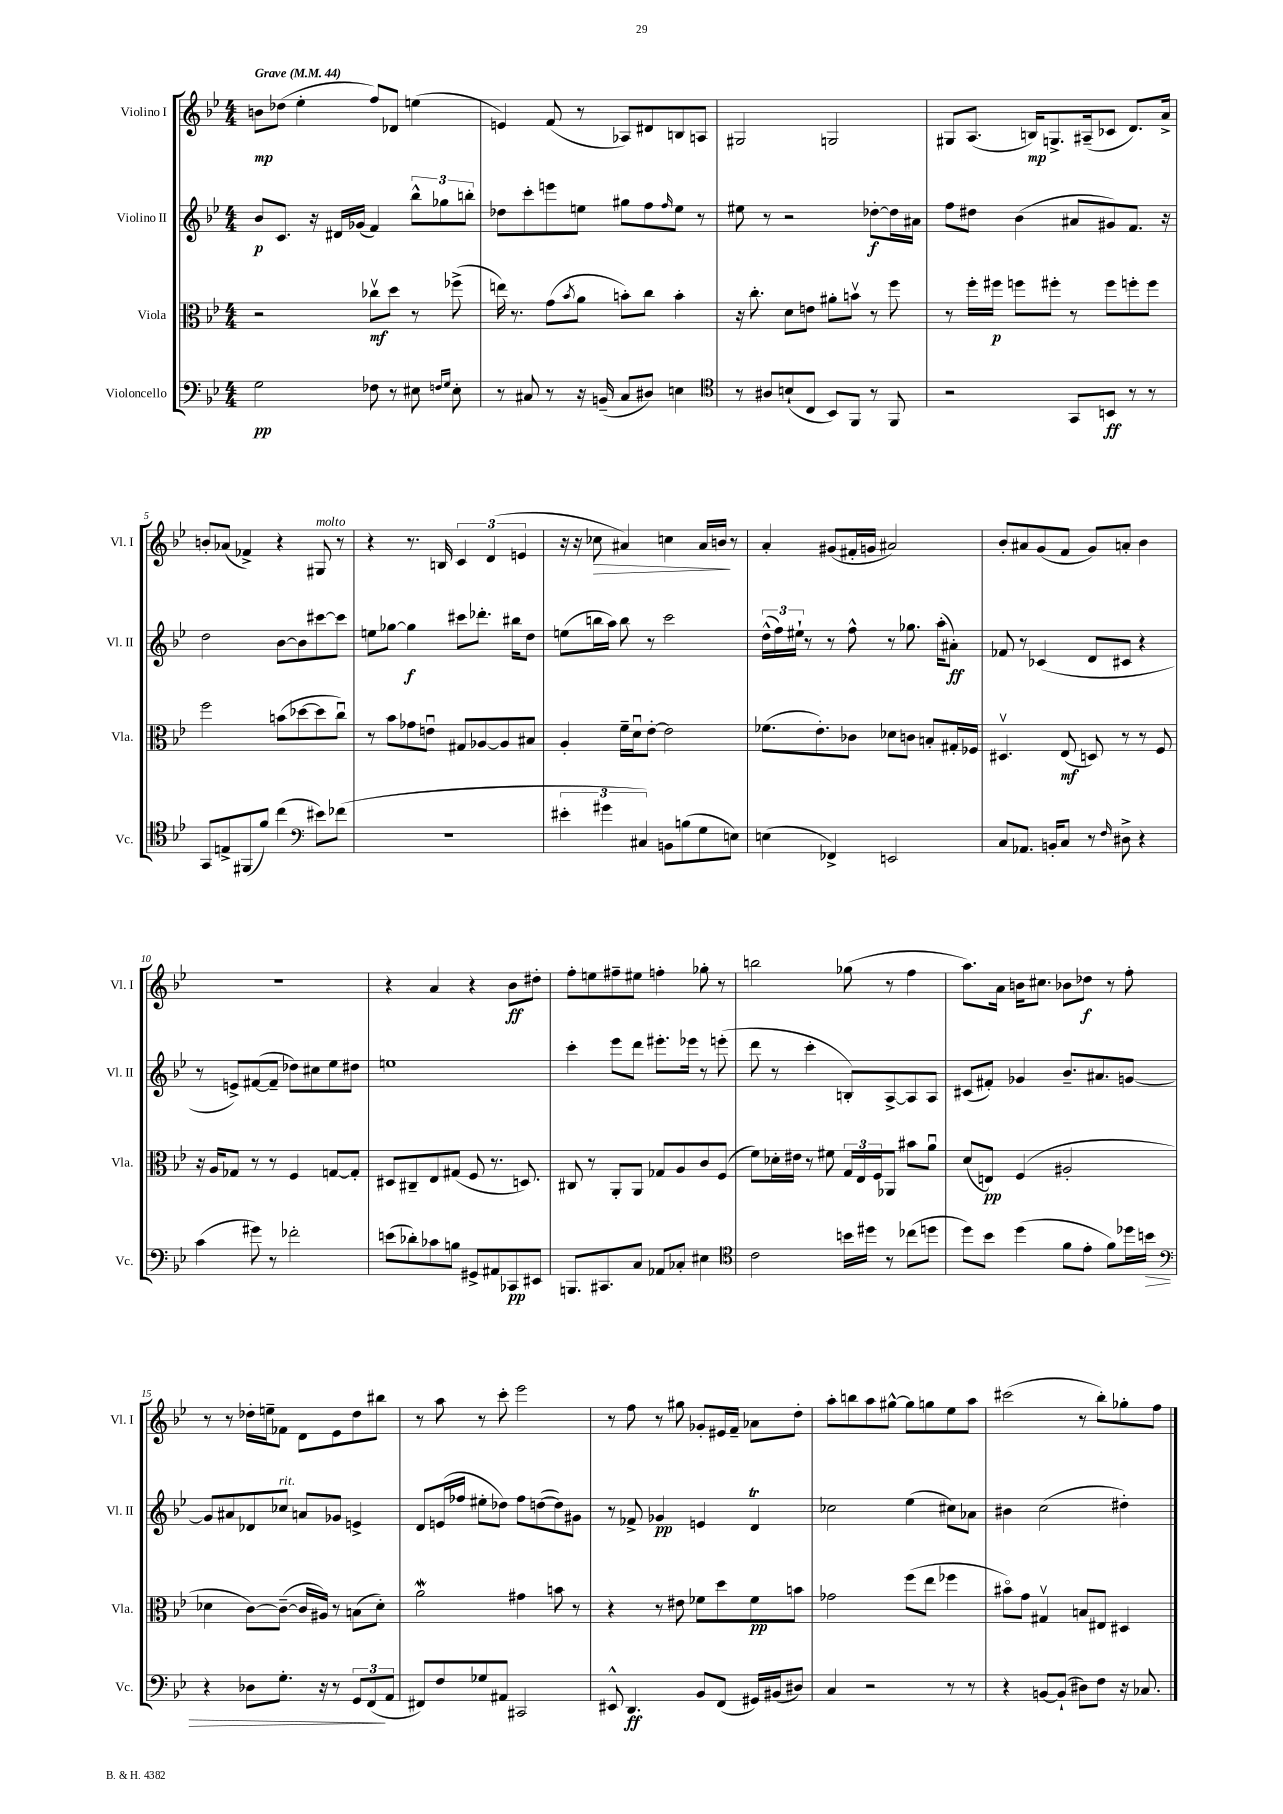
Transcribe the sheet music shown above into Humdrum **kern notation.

**kern	**dynam	**kern	**dynam	**kern	**dynam	**kern	**dynam
*part4	*part4	*part3	*part3	*part2	*part2	*part1	*part1
*staff4	*staff4	*staff3	*staff3	*staff2	*staff2	*staff1	*staff1
*I"Violoncello	*	*I"Viola	*	*I"Violino II	*	*I"Violino I	*
*I'Vc.	*	*I'Vla.	*	*I'Vl. II	*	*I'Vl. I	*
*clefF4	*	*clefC3	*	*clefG2	*	*clefG2	*
*k[b-e-]	*	*k[b-e-]	*	*k[b-e-]	*	*k[b-e-]	*
*M4/4	*	*M4/4	*	*M4/4	*	*M4/4	*
*MM44	*	*MM44	*	*MM44	*	*MM44	*
=1	=1	=1	=1	=1	=1	=1	=1
!	!	!	!	!	!	!LO:TX:a:B:t=Grave	!
2G\	pp	2r	.	8b-/L	p	8bn\L	mp
.	.	.	.	8.c/J	.	(8dd-X\J	.
.	.	.	.	.	.	4ee-'\	.
.	.	.	.	16r	.	.	.
.	.	.	.	16d#X/LL	.	.	.
.	.	.	.	(16g-X/JJ	.	.	.
8F-X\	.	8cc-Xv\L	mf	4f/)	.	8ff/L)	.
8r	.	8dd\J	.	.	.	8d-X/J	.
8E#X\	.	8r	.	12bb-^^\L	.	(4een\	.
.	.	.	.	12gg-X\	.	.	.
16qqFn/LL	.	.	.	.	.	.	.
16qqG/JJ	.	.	.	.	.	.	.
8E#'\	.	(8ff-X^\	.	.	.	.	.
.	.	.	.	12bbn'\J	.	.	.
=2	=2	=2	=2	=2	=2	=2	=2
8r	.	16een\)	.	8dd-X\L	.	4en/)	.
.	.	8.r	.	.	.	.	.
8C#X/	.	.	.	8ccc'\	.	.	.
8r	.	(8g\L	.	8eeen\	.	(8f/	.
.	.	8qb-/	.	.	.	.	.
16r	.	8a\J	.	8een\J	.	8r	.
(16BBn~/	.	.	.	.	.	.	.
8C#/L	.	8bn'\L)	.	8gg#X\L	.	8A-X/L)	.
8D#X/J)	.	8cc\J	.	8ff\	.	8d#X/	.
.	.	.	.	16qqff/	.	.	.
4En\	.	4b'\	.	8ee\J	.	8Bn/	.
.	.	.	.	8r	.	8An/J	.
=3	=3	=3	=3	=3	=3	=3	=3
*clefC4	*	*	*	*	*	*	*
8r	.	16r	.	8ee#X\	.	2G#X/	.
.	.	8.cc'\	.	.	.	.	.
8A#X/L	.	.	.	8r	.	.	.
(8Bn`/	.	8d\L	.	2r	.	.	.
8C/J	.	8en\J	.	.	.	.	.
8BB-/L)	.	8a#X'\L	.	.	.	2Gn/	.
8FF/J	.	8bnv\J	.	.	.	.	.
8r	.	8r	.	[8dd-X'\L	f	.	.
8FF/	.	8ff\	.	16dd-\L]	.	.	.
.	.	.	.	16a#X\JJ	.	.	.
=4	=4	=4	=4	=4	=4	=4	=4
2r	.	8r	.	8ff\L	.	8G#X/L	.
.	.	16ff'\LL	.	8dd#X\J	.	(8.A/J	.
.	.	16ff#X\JJ	p	.	.	.	.
.	.	8ffn\L	.	(4b-\	.	.	.
.	.	.	.	.	.	16Bn/KL)	mp
.	.	8ff#X'\J	.	.	.	8.Gn^/	.
8GG/L	.	8r	.	8a#X/L	.	.	.
.	.	.	.	.	.	(16A#X~/k	.
8BBn/J	ff	8ff#\L	.	8g#X/)	.	8c-X/J	.
8r	.	8ffn'\	.	8.f/J	.	8.d/L)	.
8r	.	8ff\J	.	.	.	.	.
.	.	.	.	16r	.	16a^/Jk	.
!!LO:LB:g=z
=5	=5	=5	=5	=5	=5	=5	=5
8GG/L	.	2ff\	.	2dd\	.	8bn'/L	.
8En^/	.	.	.	.	.	(8a-X/J	.
(8FF#X/	.	.	.	.	.	4f-X^/)	.
8f/J)	.	.	.	.	.	.	.
(4cc\	.	(8bn\L	.	[8b-\L	.	4r	.
.	.	[8dd-X\	.	8b-\]	.	.	.
*clefF4	*	*	*	*	*	*	*
!	!	!	!	!	!	!LO:TX:a:i:t=molto	!
8e#X\L)	.	8dd-\]	.	[8ccc#X\	.	8G#X/	.
(8f-X\J	.	8ccu\J)	.	8ccc#\J]	.	8r	.
=6	=6	=6	=6	=6	=6	=6	=6
1r	.	8r	.	8een\L	.	4r	.
.	.	8b-\L	.	[8gg-X\J	.	.	.
.	.	8g-X\	.	4gg-\]	f	8.r	.
.	.	8enu\J	.	.	.	.	.
.	.	.	.	.	.	16Bn/	.
.	.	8G#X/L	.	8ccc#X\L	.	6c/	.
.	.	[8A-X/	.	8.ddd-X'\J	.	.	.
.	.	.	.	.	.	(6d/	.
.	.	8A-/]	.	.	.	.	.
.	.	.	.	16bb#X\KL	.	.	.
.	.	.	.	.	.	6en/	.
.	.	8B#X/J	.	8dd\J	.	.	.
=7	=7	=7	=7	=7	=7	=7	=7
6e#X'\	.	4A'/	.	(8een\L	.	16r	.
.	.	.	.	.	.	16r	.
!	!	!	!	!	!	!	!LO:HP:b
.	.	.	.	16bbn\L	.	8cc-X\	>
6g#X\	.	.	.	.	.	.	.
.	.	.	.	16aa\JJ)	.	.	.
.	.	16f~\LL	.	8bb\	.	4a#X/)	.
.	.	16du\J	.	.	.	.	.
6C#X/)	.	.	.	.	.	.	.
.	.	[8e-'\J	.	8r	.	.	.
8BBn\L	.	2e-\]	.	2ccc\	.	4ccn\	.
(8Bn\	.	.	.	.	.	.	.
8G\	.	.	.	.	.	16a#/LL	.
.	.	.	.	.	.	16bn/JJ	.
8En\J)	.	.	.	.	.	8r	]
=8	=8	=8	=8	=8	=8	=8	=8
(4En\	.	(8.f-X\L	.	(24dd^^\LL	.	4a'/	.
.	.	.	.	24ff\)	.	.	.
.	.	.	.	24ee#X`\JJ	.	.	.
.	.	.	.	8r	.	.	.
.	.	8.e-'\)	.	.	.	.	.
4FF-X^/)	.	.	.	8r	.	(8g#X/L	.
.	.	8c-X\J	.	8ff^^\	.	16f#X'/L	.
.	.	.	.	.	.	16gn/JJ	.
2EEn/	.	8d-X\L	.	8r	.	2a#X/)	.
.	.	8cn\J	.	8.gg-X\	.	.	.
.	.	8Bn'/L	.	.	.	.	.
.	.	.	.	(16aa'\KL	.	.	.
.	.	16G#X'/L	.	8a#X'\J)	ff	.	.
.	.	16F-X/JJ	.	.	.	.	.
=9	=9	=9	=9	=9	=9	=9	=9
8C/L	.	4.D#Xv/	.	8f-X/	.	8b-'/L	.
8.AA-X/J	.	.	.	8r	.	8a#X/	.
.	.	.	.	(4c-X/	.	(8g/	.
16BBn'/KL	.	.	.	.	.	.	.
8C/J	.	(8E-/	mf	.	.	8f/J	.
8r	.	8Dn/)	.	8d/L	.	8g/L)	.
16qqF/	.	.	.	.	.	.	.
8D#X^\	.	8r	.	8c#X/J	.	8an'/J	.
4r	.	8r	.	4r	.	4b-\	.
.	.	8F/	.	.	.	.	.
!!LO:LB:g=z
=10	=10	=10	=10	=10	=10	=10	=10
(4c\	.	16r	.	8r	.	1r	.
.	.	16A/KL	.	.	.	.	.
.	.	8G-X/J	.	8en^/L)	.	.	.
8g#X\)	.	8r	.	([8f#X/	.	.	.
8r	.	8r	.	8f#~/J]	.	.	.
2f-X'\	.	4F/	.	8dd-X\L)	.	.	.
.	.	.	.	8cc#X\	.	.	.
.	.	[8Gn/L	.	8ee-\	.	.	.
.	.	8G'/J]	.	8dd#X\J	.	.	.
=11	=11	=11	=11	=11	=11	=11	=11
(8en\L	.	8D#X/L	.	1een	.	4r	.
8d-X'\)	.	8C#X~/	.	.	.	.	.
8c-X\	.	8E-/	.	.	.	4a/	.
8Bn\J	.	(8G#X/J	.	.	.	.	.
8GG#X^/L	.	8F/	.	.	.	4r	.
8AA#X/	.	8.r	.	.	.	.	.
8CC-X/	pp	.	.	.	.	8b-\L	ff
.	.	8.Dn/)	.	.	.	.	.
8EE#X/J	.	.	.	.	.	8dd#X'\J	.
=12	=12	=12	=12	=12	=12	=12	=12
8.BBBn/L	.	8C#X/	.	4ccc'\	.	8ff'\L	.
.	.	8r	.	.	.	8een\	.
8.CC#X/	.	.	.	.	.	.	.
.	.	8AA'/L	.	8eee-\L	.	8ff#X~\	.
8C/J	.	8AA/J	.	8ddd\J	.	8ee#X\J	.
8AA-X/L	.	8G-X/L	.	8.eee#X'\L	.	4ffn'\	.
8C-X'/J	.	8A/	.	.	.	.	.
.	.	.	.	16eee-X\Jk	.	.	.
4E#X\	.	8c/	.	8r	.	8gg-X'\	.
.	.	(8F/J	.	(8eeen'\	.	8r	.
=13	=13	=13	=13	=13	=13	=13	=13
*clefC4	*	*	*	*	*	*	*
2c\	.	8f\L)	.	8ddd\	.	2bbn\	.
.	.	16d-X'\L	.	8r	.	.	.
.	.	16e#X\JJ	.	.	.	.	.
.	.	8r	.	4ccc'\	.	.	.
.	.	8f#X\	.	.	.	.	.
16bn\LL	.	24G/LL	.	8Bn'/L)	.	(8gg-X\	.
.	.	24E-/	.	.	.	.	.
16dd#X\JJ	.	.	.	.	.	.	.
.	.	24F/J	.	.	.	.	.
8r	.	8AA-X/J	.	[8A^/	.	8r	.
(8cc-X\L	.	8b#X\L	.	8A/]	.	4ff\	.
8ddn\J	.	8au\J	.	8A/J	.	.	.
=14	=14	=14	=14	=14	=14	=14	=14
8dd\L)	.	(8d/L	.	(8c#X/L	.	8.aa\L)	.
8b-\J	.	8En/J)	pp	8f#X'/J)	.	.	.
.	.	.	.	.	.	16a\Jk	.
(4dd\	.	(4F/	.	4g-X/	.	16bn\KL	.
.	.	.	.	.	.	8.cc#X\J	.
8f\L	.	2A#X'/	.	8.b-~/L	.	8b-X\L	.
8e-'\J	.	.	.	.	.	8dd-X\J	f
.	.	.	.	8.a#X/	.	.	.
8f\L)	.	.	.	.	.	8r	.
16dd-X\L	.	.	.	[8gn/J	.	8ff'\	.
!	!LO:HP:b	!	!	!	!	!	!
16bn\JJ	>	.	.	.	.	.	.
!!LO:LB:g=z
=15	=15	=15	=15	=15	=15	=15	=15
*clefF4	*	*	*	*	*	*	*
4r	.	4d-X\	.	8g/L]	.	8r	.
.	.	.	.	8a#X/	.	8r	.
8D-X\L	.	[8c\L)	.	8d-X/	.	16dd-X'\LL	.
.	.	.	.	.	.	16een~\J	.
!	!	!	!	!LO:TX:a:i:t=rit.	!	!	!
8.G'\J	.	(8c~\J_	.	8cc-X/J	.	8f-X\J	.
.	.	16c/LL]	.	8an/L	.	8d\L	.
16r	.	16A#X/JJ)	.	.	.	.	.
8r	.	8r	.	8g-X/J	.	8e-\	.
12GG/L	.	(8Bn\L	.	4en^/	.	8dd-\	.
(12FF/	.	.	.	.	.	.	.
.	.	8d-'\J)	.	.	.	8bb#X\J	.
12AA/J	]	.	.	.	.	.	.
=16	=16	=16	=16	=16	=16	=16	=16
8FF#X/L)	.	2aW\	.	8d/L	.	8r	.
8F/	.	.	.	(16en/L	.	8aa\	.
.	.	.	.	16ff-X/JJ	.	.	.
8G-X/	.	.	.	8ee#X'\L	.	8r	.
8AA#X/J	.	.	.	8dd-X\J)	.	8ccc'\	.
2CC#X/	.	4g#X\	.	8ff-\L	.	2eee-\	.
.	.	.	.	([8ddn\	.	.	.
.	.	8bn\	.	8dd\])	.	.	.
.	.	8r	.	8g#X\J	.	.	.
=17	=17	=17	=17	=17	=17	=17	=17
8EE#X^^/	.	4r	.	8r	.	8r	.
4.DD/	ff	.	.	8f-X^/	.	8ff\	.
.	.	8r	.	4g-X/	pp	8r	.
.	.	8e#X\	.	.	.	8gg#X\	.
8BB-/L	.	8f-X\L	.	4en/	.	8g-X'/L	.
(8FF/J	.	8dd\	.	.	.	16e#X/L	.
.	.	.	.	.	.	16f~/JJ	.
16GG#X/LL)	.	8f-\	pp	4dt/	.	8a-X\L	.
(16BB#X/J	.	.	.	.	.	.	.
8D#X/J)	.	8bn\J	.	.	.	8dd'\J	.
=18	=18	=18	=18	=18	=18	=18	=18
4C/	.	2g-X\	.	2cc-X\	.	8aa'\L	.
.	.	.	.	.	.	8bbn\	.
2r	.	.	.	.	.	8aa\	.
.	.	.	.	.	.	[8gg#X^^\J	.
.	.	(8ff\L	.	(4ee-\	.	8gg#\L]	.
.	.	8ee-\J	.	.	.	8ggn\	.
8r	.	4ff-X\	.	8cc#X\L)	.	8ee-\	.
8r	.	.	.	8a-X\J	.	8aa\J	.
=19	=19	=19	=19	=19	=19	=19	=19
4r	.	8b#X\L)	.	4b#X\	.	(2ccc#X\	.
.	.	8g\J	.	.	.	.	.
[8BBn/L	.	4G#Xv/	.	(2cc\	.	.	.
(8BB`/J]	.	.	.	.	.	.	.
8D#X\L)	.	8Bn/L	.	.	.	8r	.
8F\J	.	8E#X/J	.	.	.	8bb-'\L)	.
16r	.	4D#X/	.	4dd#X'\)	.	8gg-X'\	.
8.C-X/	.	.	.	.	.	.	.
.	.	.	.	.	.	8ff\J	.
==	==	==	==	==	==	==	==
*-	*-	*-	*-	*-	*-	*-	*-
